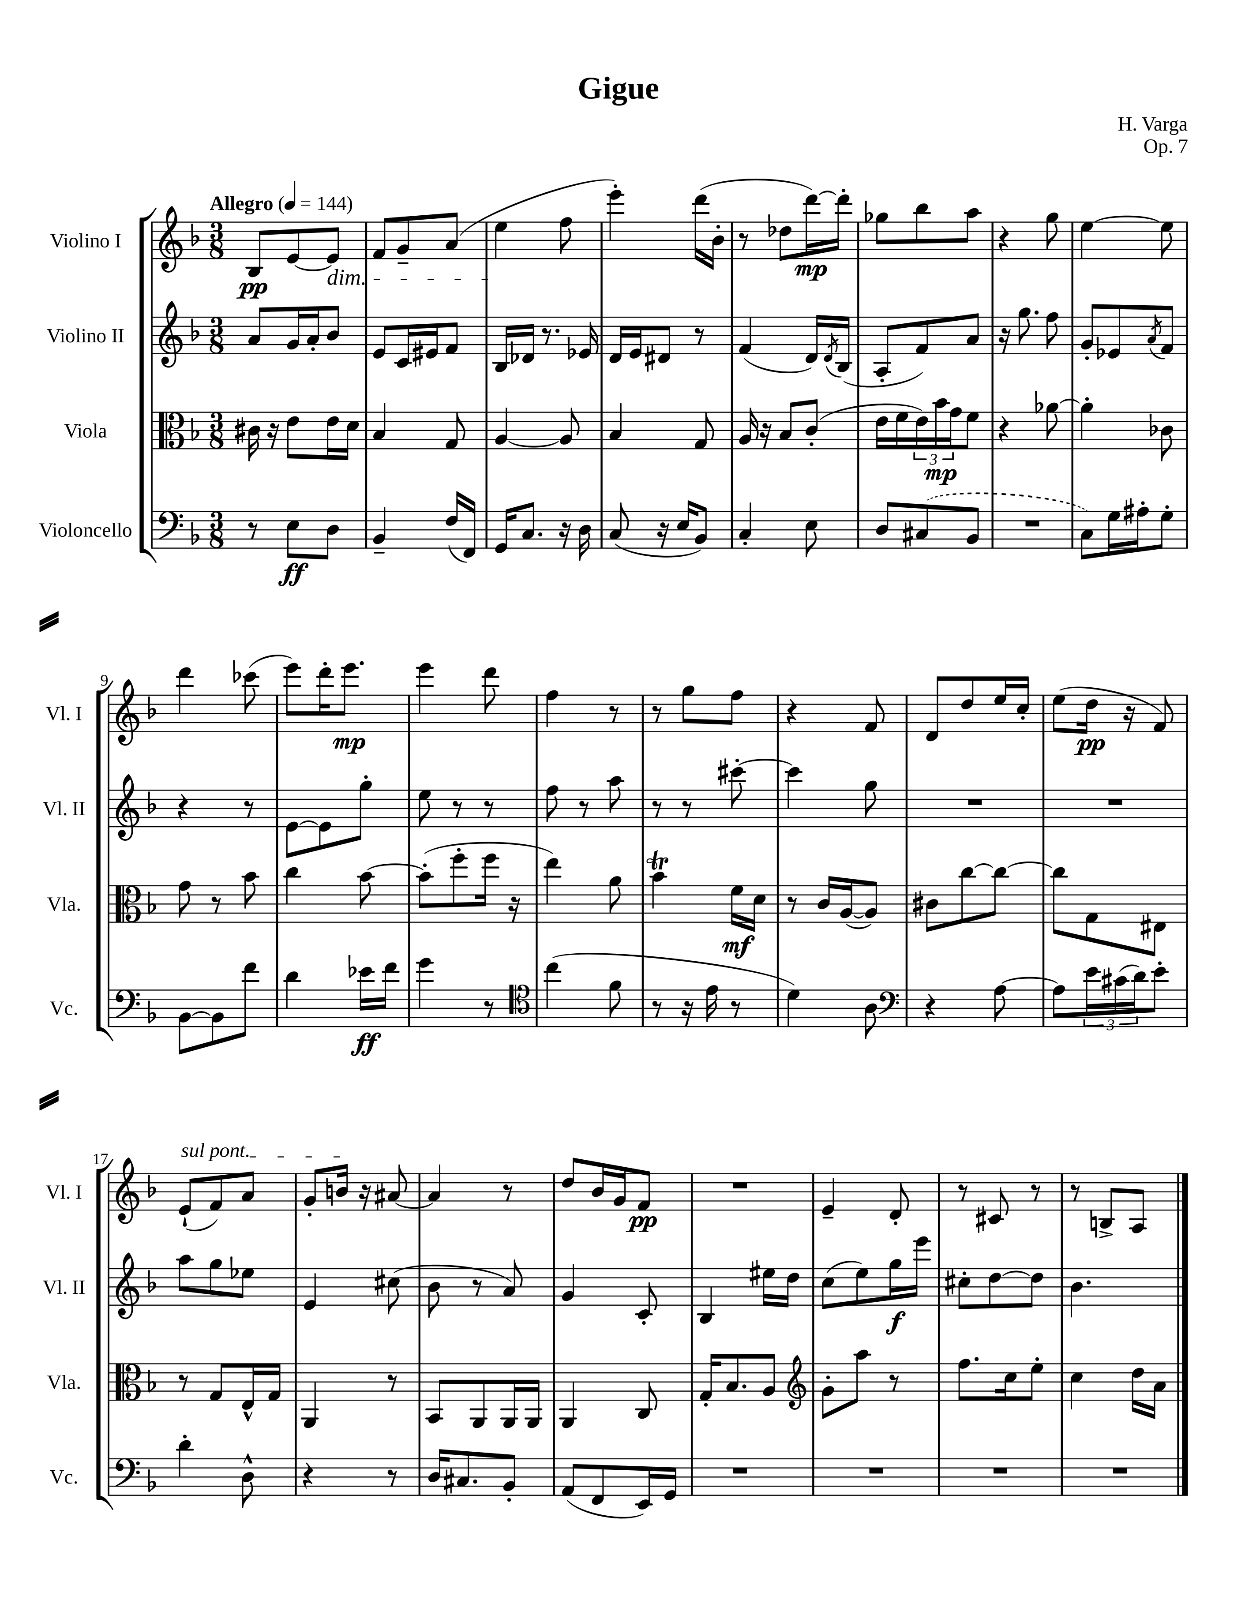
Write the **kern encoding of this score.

**kern	**kern	**kern	**kern
*staff4	*staff3	*staff2	*staff1
*clefF4	*clefC3	*clefG2	*clefG2
*k[b-]	*k[b-]	*k[b-]	*k[b-]
*M3/8	*M3/8	*M3/8	*M3/8
*MM144	*MM144	*MM144	*MM144
8r	16c#	8a	8B-
.	16r	.	.
8E	8e	16g	[8e
.	.	16a'	.
8D	16e	8b-	8e]
.	16d	.	.
=	=	=	=
4BB-~	4B-	8e	8f
.	.	16c	8g~
.	.	16e#	.
(16F	8G	8f	(8a
16FF)	.	.	.
=	=	=	=
16GG	[4A	16B-	4ee
8.C	.	16d-	.
.	.	8.r	.
16r	8A]	.	8ff
16D	.	16e-	.
=	=	=	=
(8C	4B-	16d	4eee')
.	.	16e	.
16r	.	8d#	.
16E	.	.	.
8BB-)	8G	8r	(16ddd
.	.	.	16b-'
=	=	=	=
4C'	16A	(4f	8r
.	16r	.	.
.	8B-	.	8dd-
8E	(8c'	16d)	[16ddd)
.	.	8qd	.
.	.	(16B-	16ddd']
=	=	=	=
8D	16e	8A'	8gg-
.	16f	.	.
(8C#	24e)	8f)	8bb-
.	24b-	.	.
.	24g	.	.
8BB-	8f	8a	8aa
=	=	=	=
4.r	4r	16r	4r
.	.	8.gg	.
.	[8a-	8ff	8gg
=	=	=	=
8C)	4a-']	8g'	[4ee
16G	.	8e-	.
16A#'	.	.	.
.	.	8qa	.
8G'	8c-	8f	8ee]
=	=	=	=
[8BB-	8g	4r	4ddd
8BB-]	8r	.	.
8f	8b-	8r	(8ccc-
=	=	=	=
4d	4cc	[8e	8eee)
.	.	8e]	16ddd'
.	.	.	8.eee
16e-	[8b-	8gg'	.
16f	.	.	.
=	=	=	=
4g	(8b-']	8ee	4eee
.	8ff'	8r	.
8r	16ff	8r	8ddd
.	16r	.	.
=	=	=	=
*clefC4	*	*	*
(4cc	4ee)	8ff	4ff
.	.	8r	.
8f	8a	8aa	8r
=	=	=	=
8r	4b-	8r	8r
16r	.	8r	8gg
16e	.	.	.
8r	16f	[8ccc#'	8ff
.	16d	.	.
=	=	=	=
4d)	8r	4ccc#]	4r
.	16c	.	.
.	([16A	.	.
8A	8A])	8gg	8f
=	=	=	=
*clefF4	*	*	*
4r	8c#	4.r	8d
.	[8cc	.	8dd
[8A	8cc_	.	16ee
.	.	.	16cc'
=	=	=	=
8A]	8cc]	4.r	(8ee
24e	8G	.	16dd
(24c#	.	.	.
.	.	.	16r
24d)	.	.	.
8e'	8E#	.	8f)
=	=	=	=
4d'	8r	8aa	(8e`
.	8G	8gg	8f)
8D^^	16E^^	8ee-	8a
.	16G	.	.
=	=	=	=
4r	4AA	4e	8g'
.	.	.	16b
.	.	.	16r
8r	8r	(8cc#	[8a#
=	=	=	=
16D	8BB-	8b-	4a#]
8.C#	.	.	.
.	8AA	8r	.
8BB-'	16AA	8a)	8r
.	16AA	.	.
=	=	=	=
(8AA	4AA	4g	8dd
8FF	.	.	16b-
.	.	.	16g
16EE)	8C	8c'	8f
16GG	.	.	.
=	=	=	=
4.r	16G'	4B-	4.r
.	8.B-	.	.
.	8A	16ee#	.
.	.	16dd	.
=	=	=	=
*	*clefG2	*	*
4.r	8g'	(8cc	4e~
.	8aa	8ee)	.
.	8r	16gg	8d'
.	.	16eee	.
=	=	=	=
4.r	8.ff	8cc#'	8r
.	.	[8dd	8c#
.	16cc	.	.
.	8ee'	8dd]	8r
=	=	=	=
4.r	4cc	4.b-	8r
.	.	.	8B^
.	16dd	.	8A
.	16a	.	.
==	==	==	==
*-	*-	*-	*-
